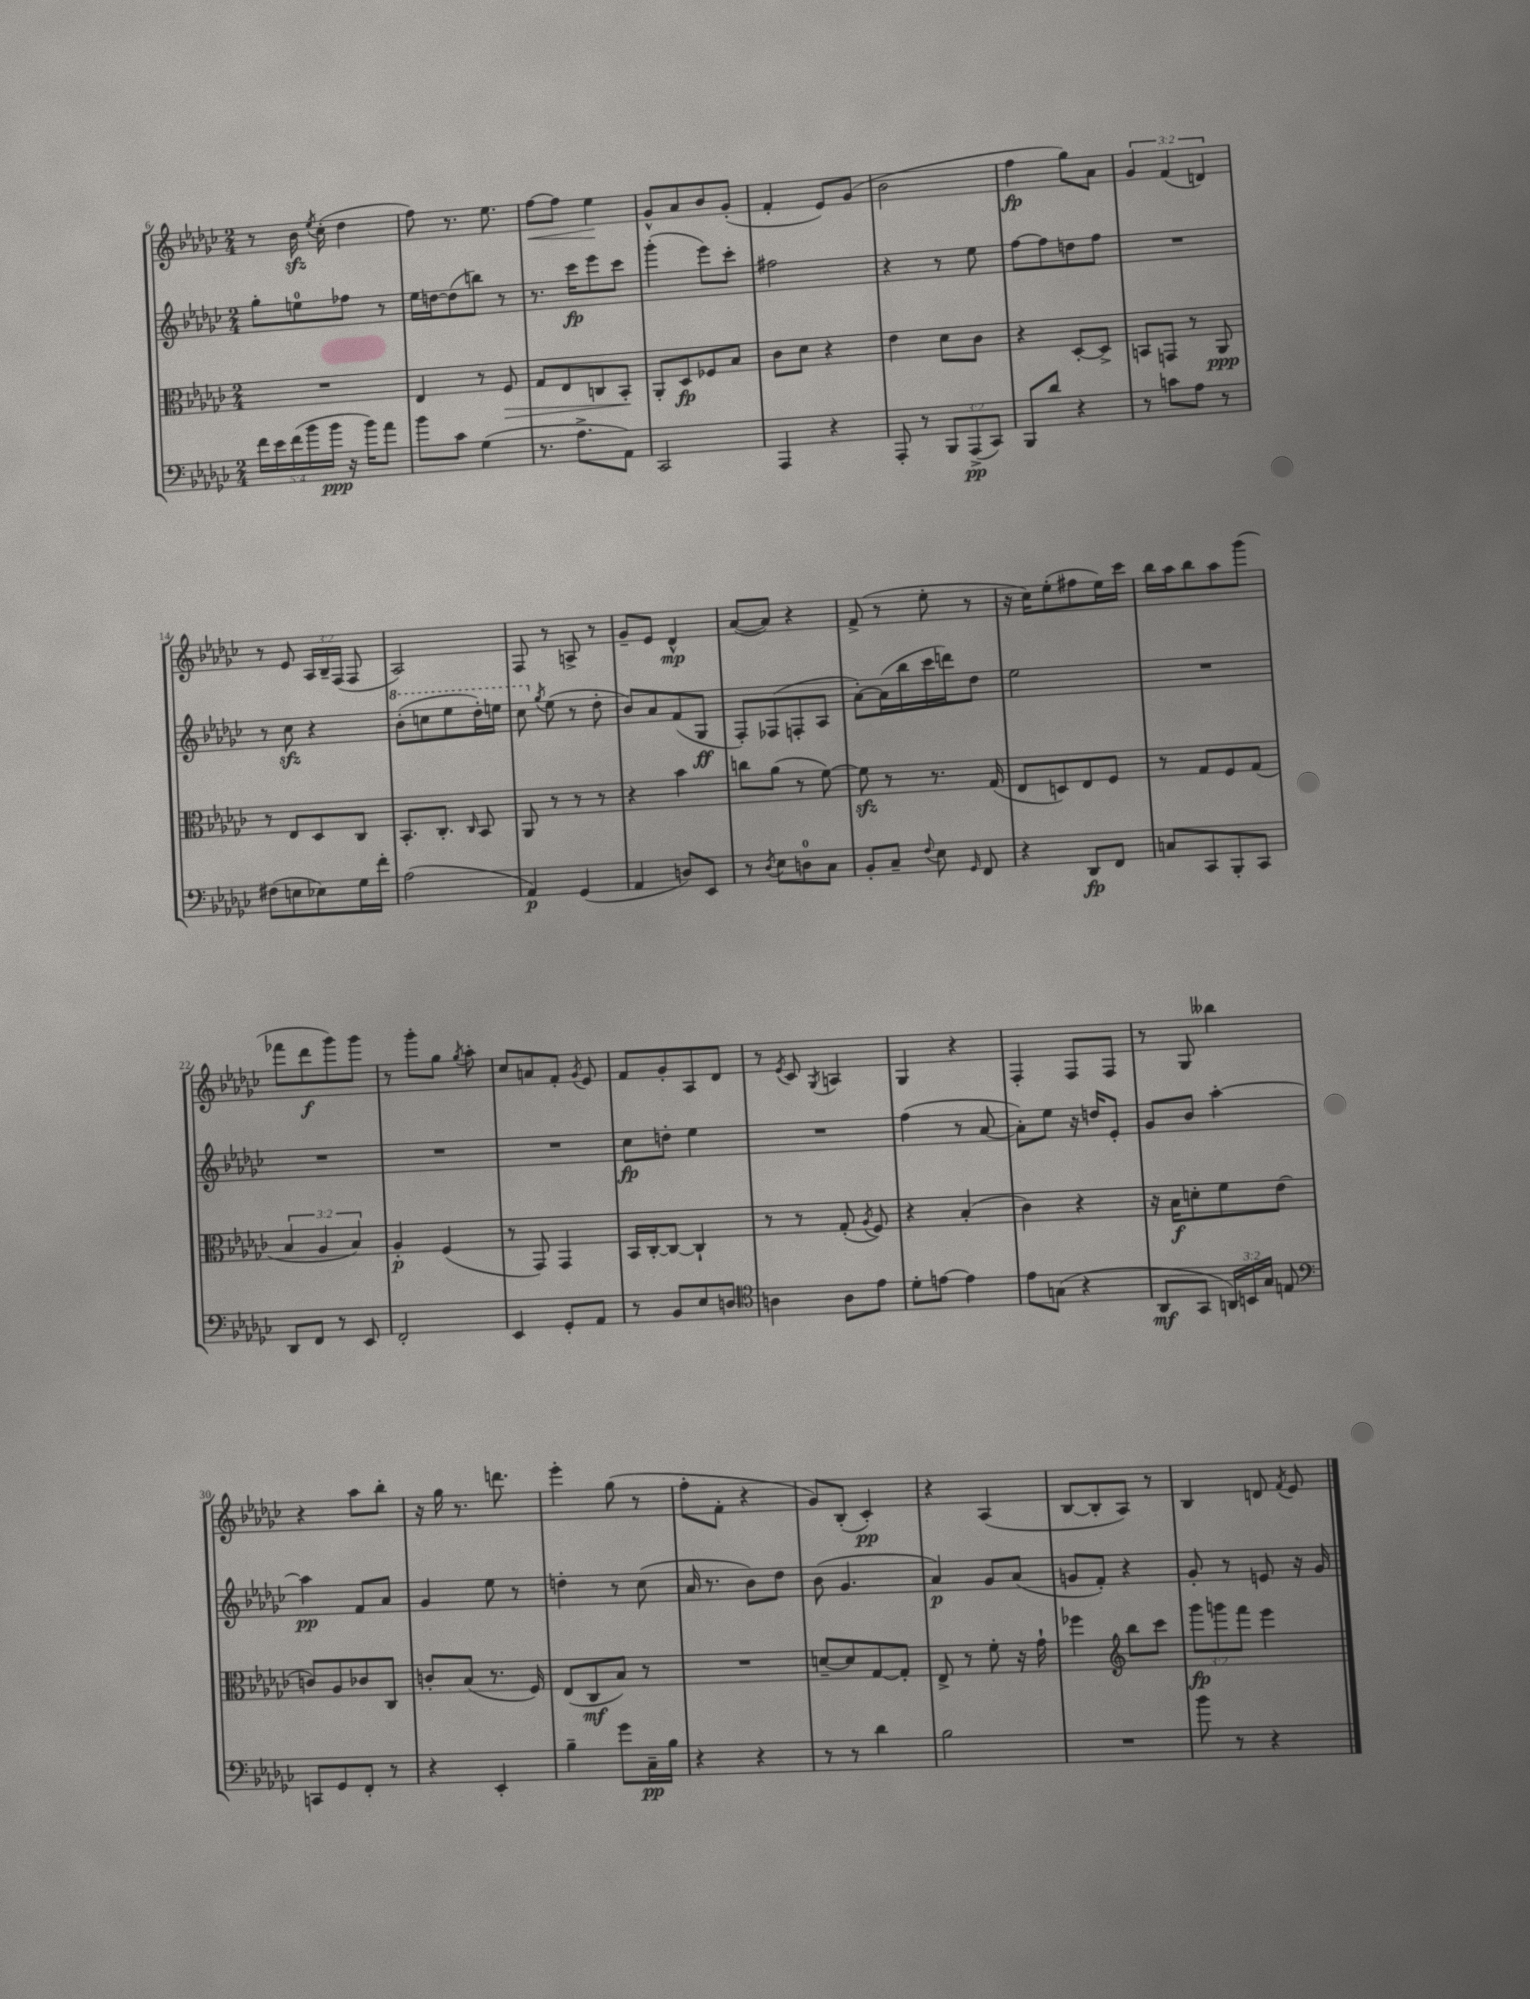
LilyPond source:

<<
\new StaffGroup <<
\new Staff = "s0" {
    \clef treble \key ges \major \numericTimeSignature \time 2/4 \override Staff.TupletNumber.text = #tuplet-number::calc-fraction-text
    \autoBeamOff r8 bes'16\sfz \acciaccatura { ees''8 } ces''16-.( des''4 |
    f''8) r8. ees''8. |
    f''8[~\< f''8] ees''4\! |
    ges'8[-^ aes'8 bes'8 ges'8]-.( |
    f'4-. ees'8[) ges'8]( |
    bes'2 |
    f''4\fp ges''8[) aes'8] |
    \tuplet 3/2 { ges'4 f'4( d'4) } |
    r8 ees'8 \tuplet 3/2 { aes16[ bes16-- f16]( } f8 |
    aes2) |
    f8 r8 a8-> r8 |
    ges'8[-- ees'8] des'4-^\mp |
    aes'8[~( aes'8]) r4 |
    f'8->( r8 ees''8-. r8 |
    r16 ces''16[) ees''8-.( fis''8 ees''16) ces'''16] |
    bes''16[ aes''16 bes''8 aes''8 ges'''8]( |
    fes'''8[ des'''8\f ges'''8) ges'''8] |
    r8 ges'''8[-. ges''8] \acciaccatura { ges''8 } aes''8-. |
    ces''8[ a'8 f'8]-. \acciaccatura { ges'8 } ees'8 |
    f'8[ ges'8-. aes8 des'8] |
    r8 \acciaccatura { ees'8 } ces'8 \acciaccatura { ges8 } a4 |
    ges4 r4 |
    f4-. f8[ f8] |
    r8 ges8 beses''4 |
    r4 aes''8[ bes''8]-. |
    r16 ges''16 r8. d'''8. |
    ees'''4-. ges''8( r8 |
    f''8[-. f'8]-. r4 |
    ges'8[) bes8]-.( ces'4-.\pp) |
    r4 aes4( |
    bes8[~ bes8-. aes8]) r8 |
    bes4 d'8 \acciaccatura { f'8 } ees'8 \bar "|." |
}
\new Staff = "s1" {
    \clef treble \key ges \major \numericTimeSignature \time 2/4
    \autoBeamOff ges''8[-. e''8-0 fes''8] r8 |
    ees''16[ d''16~ d''8( b''8]) r8 |
    r8. ces'''16[\fp ees'''8 ces'''8] |
    ges'''4-.( ees'''8[) ces'''8]-. |
    fis''2 |
    r4 r8 ees''8 |
    f''8[~ f''8 d''8 f''8] |
    R2 |
    r8 ces''8\sfz r4 |
    \ottava #1 bes''8[-.( c'''8 ees'''8 des'''16-.) e'''16] |
    ces'''8 \ottava #0 \acciaccatura { ges''8 } ees''8( r8 des''8-. |
    bes'8[) aes'8 f'8( ges8]\ff |
    f8[-.) fes8( f8-. aes8] |
    aes'8[~-.) aes'16( bes''16 ces'''16 d'''16) des''8] |
    ees''2 |
    R2 |
    R2 |
    R2 |
    R2 |
    ces''8[\fp d''8]-. ees''4 |
    R2 |
    f''4( r8 aes'8~ |
    aes'8[-.) ees''8] r16 d''16[ ees'8]-. |
    ges'8[ bes'8] aes''4~-. |
    aes''4\pp f'8[ aes'8] |
    ges'4 ees''8 r8 |
    d''4-. r8 ces''8( |
    aes'16 r8. bes'8[) des''8] |
    bes'8( ges'4. |
    aes'4\p) ges'8[ aes'8]( |
    g'8[ f'8]-.) r4 |
    ges'8-. r8 e'8 r16 ges'16 \bar "|." |
}
\new Staff = "s2" {
    \clef alto \key ges \major \numericTimeSignature \time 2/4 \override Staff.TupletNumber.text = #tuplet-number::calc-fraction-text
    \autoBeamOff R2 |
    ees4 r8 f8\> |
    ges8[ ees8 c8 bes,8]-.\! |
    aes,8[-. des8\fp fes8 bes8] |
    ces'8[ des'8] r4 |
    ees'4 des'8[ ces'8] |
    r4 des8[~-. des8]-> |
    b,8[ g,8] r8 aes,8\ppp |
    r8 ees8[ des8 ces8] |
    bes,8.[-. ces8.]-. \grace { ces16 } bes,8 |
    aes,8 r8 r8 r8 |
    r4 bes'4 |
    c''8[ aes'8]( r8 f'8~) |
    f'8\sfz r8 r8. ges16( |
    ees8[ d8) ees8 f8] |
    r8 ges8[ f8 ges8]( |
    \tuplet 3/2 { bes4 aes4 bes4) } |
    aes4-.\p f4( |
    r8 ges,8) ges,4 |
    bes,16[ ces16~-. ces8]~ ces4-! |
    r8 r8 ges8-.( \acciaccatura { aes8 } f8) |
    r4 bes4-.( |
    ces'4) r4 |
    r16 bes16[\f d'8-. f'8 ees'8]( |
    c'8[) aes8 ces'8 ces8] |
    c'8[-. bes8]( r8. f16) |
    ees8[( ces8\mf bes8]) r8 |
    R2 |
    d'8[~-- d'8 ges8~ ges8]-. |
    ees8-> r8 f'8-. r16 ges'16-! |
    fes''4 \clef treble bes''8[ ces'''8] |
    \tuplet 3/2 { ges'''8[\fp g'''8 f'''8] } ees'''4 \bar "|." |
}
\new Staff = "s3" {
    \clef bass \key ges \major \numericTimeSignature \time 2/4 \override Staff.TupletNumber.text = #tuplet-number::calc-fraction-text
    \autoBeamOff \tuplet 5/4 { f'16[ ees'16 f'16( bes'16 bes'16]\ppp } r16 bes'16[) aes'8] |
    bes'8[ ces'8] ges4( |
    r8. aes8.[-> aes,8]) |
    ces,2 |
    aes,,4 r4 |
    aes,,8-. r8 \tuplet 3/2 { bes,,8[ aes,,8->\pp( ces,8]) } |
    bes,,8[ des'8] r4 |
    r8 c'8[ aes8] r8 |
    fis8[( e8 ees8) ges16 f'16]-. |
    aes2( |
    aes,4\p) ges,4( |
    aes,4 d8[) ees,8] |
    r8 \acciaccatura { des8 } ees8[ d8-0 ces8] |
    bes,8[-. ces8]-- \appoggiatura { f8 } ees8 \grace { ges,16 } f,8 |
    r4 des,8[\fp f,8] |
    c8[ ces,8 bes,,8-. ces,8] |
    des,8[ f,8] r8 ees,8 |
    f,2-. |
    ees,4 ges,8[-. aes,8] |
    r8 bes,8[ ees8 d8] |
    \clef tenor a4 a8[ ees'8] |
    des'8[-. e'8]~ e'4 |
    ees'8[ g8]( r4 |
    aes,8[\mf ges,8] \tuplet 3/2 { a,16[) b,16 ges16] } e8 |
    \clef bass c,8[ ges,8 f,8]-. r8 |
    r4 ees,4-. |
    bes4-- ges'8[ ces16--\pp bes16] |
    r4 r4 |
    r8 r8 des'4 |
    bes2 |
    R2 |
    bes'8 r8 r4 \bar "|." |
}
>>
>>
\layout { \context { \Score currentBarNumber = #6 } }
